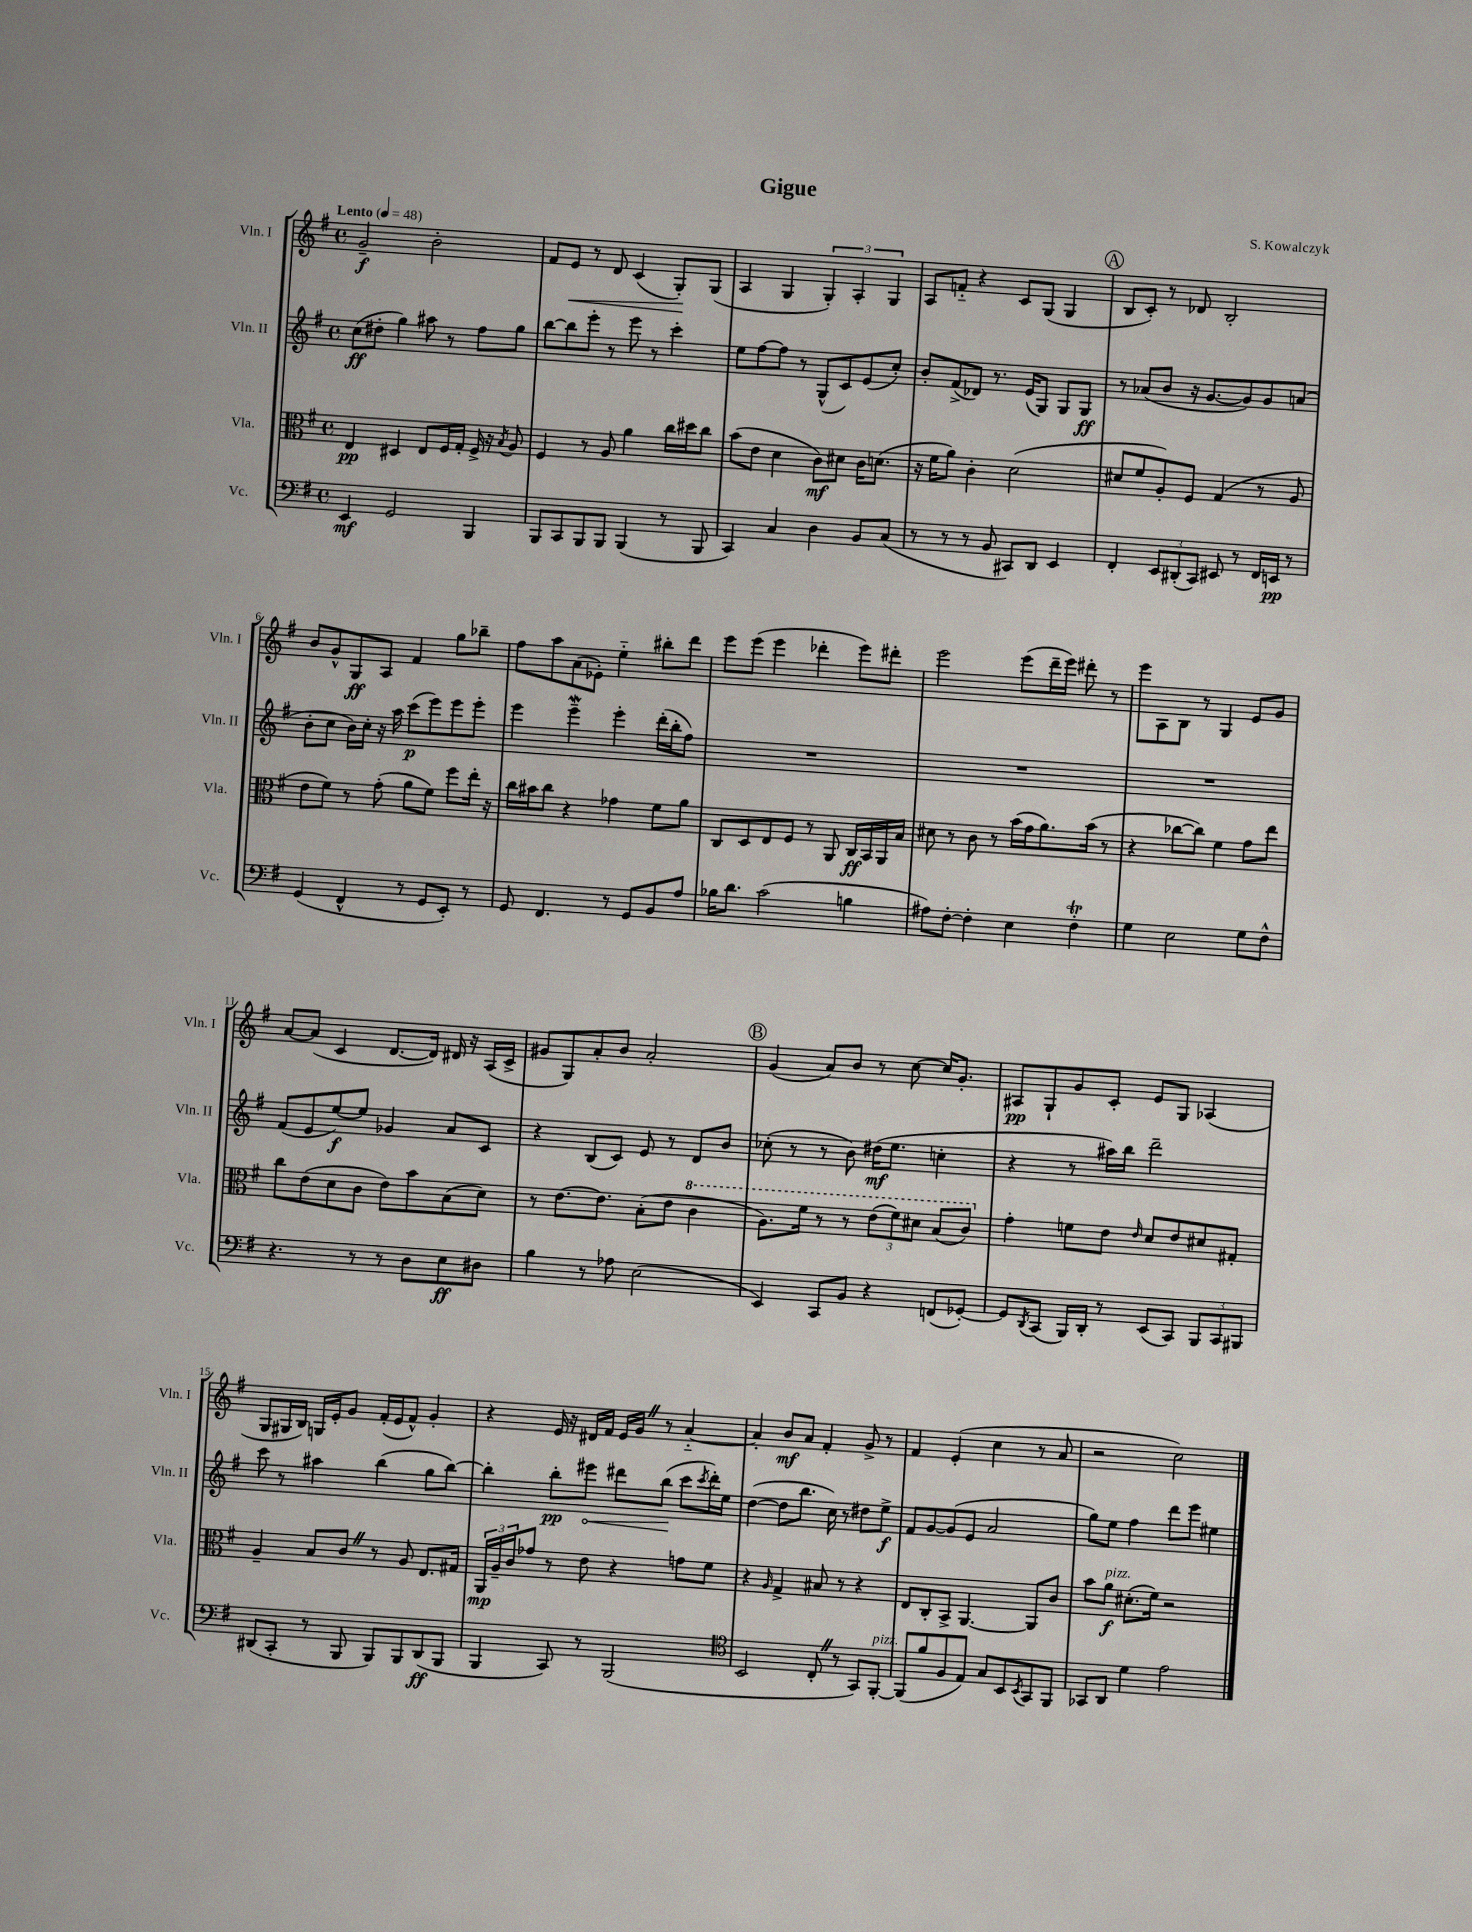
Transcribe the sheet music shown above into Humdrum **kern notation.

**kern	**dynam	**kern	**dynam	**kern	**dynam	**kern	**dynam
*part4	*part4	*part3	*part3	*part2	*part2	*part1	*part1
*staff4	*staff4	*staff3	*staff3	*staff2	*staff2	*staff1	*staff1
*I"Vc.	*	*I"Vla.	*	*I"Vln. II	*	*I"Vln. I	*
*I'Vc.	*	*I'Vla.	*	*I'Vln. II	*	*I'Vln. I	*
*clefF4	*	*clefC3	*	*clefG2	*	*clefG2	*
*k[f#]	*	*k[f#]	*	*k[f#]	*	*k[f#]	*
*M4/4	*	*M4/4	*	*M4/4	*	*M4/4	*
*met(c)	*	*met(c)	*	*met(c)	*	*met(c)	*
*MM48	*	*MM48	*	*MM48	*	*MM48	*
=1	=1	=1	=1	=1	=1	=1	=1
!	!	!	!	!	!	!LO:TX:a:B:t=Lento	!
4EE/	mf	4E/	pp	(8cc\L	ff	2g~/	f
.	.	.	.	8dd#X'\J	.	.	.
2GG/	.	4D#X/	.	4gg\)	.	.	.
.	.	8E/L	.	8aa#X\	.	2b'\	.
.	.	16F#/L	.	8r	.	.	.
.	.	16G'/JJ	.	.	.	.	.
4BBB/	.	16F#^/	.	8ff#\L	.	.	.
.	.	16r	.	.	.	.	.
.	.	8qB/	.	.	.	.	.
.	.	8A/	.	8gg\J	.	.	.
=2	=2	=2	=2	=2	=2	=2	=2
8BBB/L	.	4F#/	.	[8bb\L	.	8f#/L	.
!	!	!	!	!	!	!	!LO:HP:b
8CC/	.	.	.	8bb\]	.	8e/J	<
8BBB/	.	8r	.	8eee'\J	.	8r	.
8BBB/J	.	8A/	.	8r	.	8d/	.
(4BBB/	.	4a\	.	8eee\	.	(4c/	.
.	.	.	.	8r	.	.	.
8r	.	16cc\LL	.	4ccc'\	.	8G'/L)	.
.	.	16dd#X\J	.	.	.	.	.
8BBB/	.	8cc\J	.	.	.	(8G/J	[
=3	=3	=3	=3	=3	=3	=3	=3
4CC/)	.	(8b\L	.	8ee\L	.	4A/	.
.	.	8e\J	.	[8ff#\	.	.	.
4C/	.	4d\	.	8ff#\J]	.	4G/	.
.	.	.	.	8r	.	.	.
4D\	.	8c\L)	mf	(8G^^/L	.	6G'/)	.
.	.	8d#X\J	.	8c/)	.	.	.
.	.	.	.	.	.	6A'/	.
8BB/L	.	16c\KL	.	(8e/	.	.	.
.	.	(8.dn\J	.	.	.	.	.
.	.	.	.	.	.	6G/	.
(8C/J	.	.	.	8cc'/J)	.	.	.
=4	=4	=4	=4	=4	=4	=4	=4
8r	.	16r	.	8b'/L	.	8A/L	.
.	.	16f#\KL	.	.	.	.	.
8r	.	8a\J)	.	(8f#^/	.	8fn/J	.
8r	.	4c'\	.	8d-X/J)	.	4r	.
8BB/	.	.	.	8.r	.	.	.
8CC#X/L)	.	(2d\	.	.	.	8c/L	.
.	.	.	.	(16e/KL	.	.	.
8DD/J	.	.	.	8G/J)	.	(8G/J	.
4EE/	.	.	.	8G/L	.	4G/	.
.	.	.	.	8G/J	ff	.	.
!!LO:REH:place=s1:t=A
=5	=5	=5	=5	=5	=5	=5	=5
4FF#'/	.	8d#X/L	.	8r	.	8B/L	.
.	.	8f#/	.	(8a-X/L	.	8c'/J)	.
12EE/L	.	8A'/)	.	8b/J	.	8r	.
(12DD#X'/	.	.	.	.	.	.	.
.	.	8F#/J	.	16r	.	8d-X/	.
12CC/J)	.	.	.	.	.	.	.
.	.	.	.	[8.g/L	.	.	.
8EE#X/	.	(4G/	.	.	.	2B'/	.
8r	.	.	.	8g/])	.	.	.
16FF#/LL	.	8r	.	8g/	.	.	.
16EEn/JJ	pp	.	.	.	.	.	.
8r	.	8A/	.	(8an/J	.	.	.
!!LO:LB:g=z
=6	=6	=6	=6	=6	=6	=6	=6
(4GG/	.	8e\L	.	8b'\L	.	8b/L	.
.	.	8f#\J)	.	8cc\J	.	8g^^/	.
4FF#^^/	.	8r	.	16b\LL)	.	8G/	ff
.	.	.	.	16cc'\JJ	.	.	.
.	.	(8g'\	.	16r	.	8A/J	.
.	.	.	.	16aa\	.	.	.
8r	.	8a\L	.	(8ccc\L	p	4f#/	.
8GG/L	.	8f#\J)	.	8eee\)	.	.	.
8EE'/J)	.	8ff#\L	.	8eee\	.	8gg\L	.
8r	.	16ee'\Jk	.	8eee'\J	.	8bb-X~\J	.
.	.	16r	.	.	.	.	.
=7	=7	=7	=7	=7	=7	=7	=7
8GG/	.	16cc\LL	.	4eee\	.	8ff#\L	.
.	.	16b#X\J	.	.	.	.	.
4.FF#/	.	8cc\J	.	.	.	8aa\	.
.	.	4r	.	4eeeW~\	.	(8a\	.
.	.	.	.	.	.	8e-X'\J)	.
8r	.	4g-X\	.	4eee'\	.	4ee\	.
8GG/L	.	.	.	.	.	.	.
8BB/	.	8f#\L	.	(16ddd'\LL	.	8bb#X'\L	.
.	.	.	.	16bb'\J	.	.	.
8A/J	.	8a\J	.	8ff#\J)	.	8ddd\J	.
=8	=8	=8	=8	=8	=8	=8	=8
16B-X\KL	.	8C/L	.	1r	.	8eee\L	.
8.d\J	.	.	.	.	.	.	.
.	.	8D/	.	.	.	(8eee\J	.
(2c\	.	8E/	.	.	.	4eee\	.
.	.	8F#/J	.	.	.	.	.
.	.	8r	.	.	.	4ddd-X'\	.
.	.	8AA/	.	.	.	.	.
4Bn\	.	16C/LL	ff	.	.	8eee\L)	.
.	.	16BB/	.	.	.	.	.
.	.	16AA/	.	.	.	8ddd#X'\J	.
.	.	16B/JJ	.	.	.	.	.
=9	=9	=9	=9	=9	=9	=9	=9
8A#X\L)	.	8d#X\	.	1r	.	2eee\	.
[8F#'\J	.	8r	.	.	.	.	.
4F#'\]	.	8c\	.	.	.	.	.
.	.	8r	.	.	.	.	.
4E\	.	(16b\LL	.	.	.	(8eee\L	.
.	.	16g\J	.	.	.	.	.
.	.	8.a\)	.	.	.	16ddd~\L	.
.	.	.	.	.	.	16eee\JJ)	.
4F#t'\	.	.	.	.	.	8ddd#X'\	.
.	.	(16b\Jk	.	.	.	.	.
.	.	8r	.	.	.	8r	.
=10	=10	=10	=10	=10	=10	=10	=10
4G\	.	4r	.	1r	.	8eee\L	.
.	.	.	.	.	.	8A\	.
2E\	.	[8cc-X\L	.	.	.	8B\J	.
.	.	8cc-\J])	.	.	.	8r	.
.	.	4f#\	.	.	.	4G/	.
8G\L	.	8g\L	.	.	.	8e/L	.
8F#^^\J	.	8ee\J	.	.	.	8g/J	.
!!LO:LB:g=z
=11	=11	=11	=11	=11	=11	=11	=11
4.r	.	8cc\L	.	(8f#/L	.	[8a/L	.
.	.	(8e\	.	8e/	.	(8a/J]	.
.	.	8d\	.	[8ee/)	f	4c/	.
8r	.	8c\J	.	8ee/J]	.	.	.
8r	.	8e\L)	.	4g-X/	.	[8.d/L	.
8D\L	.	8b\	.	.	.	.	.
.	.	.	.	.	.	16d/Jk])	.
8E\	ff	(8B\	.	8a/L	.	16d#X/	.
.	.	.	.	.	.	16r	.
8D#X\J	.	8d\J)	.	8c/J	.	(16A/LL	.
.	.	.	.	.	.	16c^/JJ	.
=12	=12	=12	=12	=12	=12	=12	=12
4B\	.	8r	.	4r	.	8g#X/L	.
.	.	[8.e\L	.	.	.	8G/)	.
8r	.	.	.	(8B/L	.	8a'/	.
.	.	8.e\J]	.	.	.	.	.
8A-X\	.	.	.	8c/J)	.	8b/J	.
(2E\	.	(8B'\L	.	8e/	.	2a'/	.
.	.	8e\J	.	8r	.	.	.
*	*	*8va	*	*	*	*	*
.	.	4cc\	.	8d/L	.	.	.
.	.	.	.	8b/J	.	.	.
!!LO:REH:place=s1:t=B
=13	=13	=13	=13	=13	=13	=13	=13
4EE/)	.	8.a\L)	.	(8cc-X'\	.	(4g/	.
.	.	.	.	8r	.	.	.
.	.	16ff#\Jk	.	.	.	.	.
8CC/L	.	8r	.	8r	.	8a/L)	.
8BB/J	.	8r	.	8b\)	.	8b/J	.
4r	.	(12ee\L	.	(16dd#X\KL	mf	8r	.
.	.	.	.	8.ee\J	.	.	.
.	.	12ff#\)	.	.	.	.	.
.	.	.	.	.	.	[8cc\	.
.	.	12dd#X\J	.	.	.	.	.
(8FFn/L	.	(8b/L	.	4ccn'\	.	16cc/KL]	.
.	.	.	.	.	.	8.g'/J	.
[8GG-X'/J)	.	8cc/J)	.	.	.	.	.
=14	=14	=14	=14	=14	=14	=14	=14
*	*	*X8va	*	*	*	*	*
8GG-/L]	.	4g'\	.	4r	.	8A#X/L	pp
8qDD/	.	.	.	.	.	.	.
(8CC/J	.	.	.	.	.	8G`/	.
16BBB/LL)	.	8fn\L	.	8r	.	8g/	.
16DD'/JJ	.	.	.	.	.	.	.
8r	.	8e\J	.	16aa#X\LL)	.	8c'/J	.
.	.	.	.	16bb\JJ	.	.	.
.	.	16qqe/	.	.	.	.	.
(8EE/L	.	8d/L	.	2ddd~\	.	8e/L	.
8CC/J)	.	8e/	.	.	.	8G/J	.
12BBB/L	.	8d#X/	.	.	.	(4A-X/	.
12CC/	.	.	.	.	.	.	.
.	.	8G#X'/J	.	.	.	.	.
12BBB#X/J	.	.	.	.	.	.	.
!!LO:LB:g=z
=15	=15	=15	=15	=15	=15	=15	=15
(8DD#X/L	.	4A~/	.	8ccc\	.	8G/L	.
8CC'/J	.	.	.	8r	.	16G#X/L	.
.	.	.	.	.	.	16B/JJ)	.
8r	.	8B/L	.	4aa#X\	.	16Gn/LL	.
.	.	.	.	.	.	16e'/J	.
8BBB/	.	8cZ/J	.	.	.	8g/J	.
8BBB/L)	.	8r	.	(4bb\	.	(16f#'/LL	.
.	.	.	.	.	.	16e/J	.
8BBB/	.	8A/	.	.	.	8f#^^/J)	.
(8DD#/	ff	8.E/L	.	8gg\L	.	4g'/	.
8BBB/J	.	.	.	[8bb\J)	.	.	.
.	.	16G#X/Jk	.	.	.	.	.
=16	=16	=16	=16	=16	=16	=16	=16
4BBB/	.	24AA/LL	mp	4bb'\]	.	4r	.
.	.	24A~/	.	.	.	.	.
.	.	24c/J	.	.	.	.	.
.	.	8g-X/J	.	.	.	.	.
8CC/)	.	8r	.	8bb'\L	pp	16e/	.
.	.	.	.	.	.	16r	.
!	!	!	!	!	!LO:HP:b	!	!
8r	.	8e\	.	8eee#X\J	<	16d#X/LL	.
.	.	.	.	.	.	16f#/JJ	.
(2BBB/	.	4r	.	8ddd#X\L	.	16e/LL	.
.	.	.	.	.	.	16gZ/JJ	.
.	.	.	.	(8bb\J	.	8r	.
.	.	8gn\L	.	8ccc\L	[	[4a/	.
.	.	.	.	8qccc/	.	.	.
.	.	8f#\J	.	16ddd#'\L)	.	.	.
.	.	.	.	16ee\JJ	.	.	.
=17	=17	=17	=17	=17	=17	=17	=17
*clefC4	*	*	*	*	*	*	*
2BB/	.	4r	.	([4dd\	.	4a'/]	.
.	.	16qqA/	.	.	.	.	.
.	.	4G^/	.	8dd\L]	.	8b/L	mf
.	.	.	.	8.bb\J	.	8a/J	.
8C'Z/	.	8B#X/	.	.	.	4f#'/	.
.	.	.	.	16cc\)	.	.	.
8r	.	8r	.	8r	.	.	.
8GG/L)	.	4r	.	8dd#X\L	.	8g^/	.
!LO:TX:a:i:t=pizz.	!	!	!	!	!	!	!
[8FF#'/J	.	.	.	8ee^\J	f	8r	.
=18	=18	=18	=18	=18	=18	=18	=18
(8FF#/L]	.	8E/L	.	8f#/L	.	4f#/	.
8f#/	.	8C'/	.	[8g/	.	.	.
8F#/	.	8BB^/J	.	(8g/]	.	(4e'/	.
8E/J)	.	[4.AA/	.	8e/J	.	.	.
8G/L	.	.	.	2a/	.	4cc\	.
8BB/	.	.	.	.	.	.	.
8qBB/	.	.	.	.	.	.	.
8GG/	.	8AA/L]	.	.	.	8r	.
8FF#/J	.	8c/J	.	.	.	8a/	.
=19	=19	=19	=19	=19	=19	=19	=19
8GG-X/L	.	8b\L	.	8gg\L)	.	2r	.
!	!	!LO:TX:a:i:t=pizz.	!	!	!	!	!
8AA/J	.	8a\J	f	8ee\J	.	.	.
4d\	.	(8.d#X'\L	.	4ff#\	.	.	.
.	.	16f#\Jk)	.	.	.	.	.
2e\	.	2r	.	8ddd\L	.	2cc\)	.
.	.	.	.	8eee\J	.	.	.
.	.	.	.	4ee#X\	.	.	.
==	==	==	==	==	==	==	==
*-	*-	*-	*-	*-	*-	*-	*-
